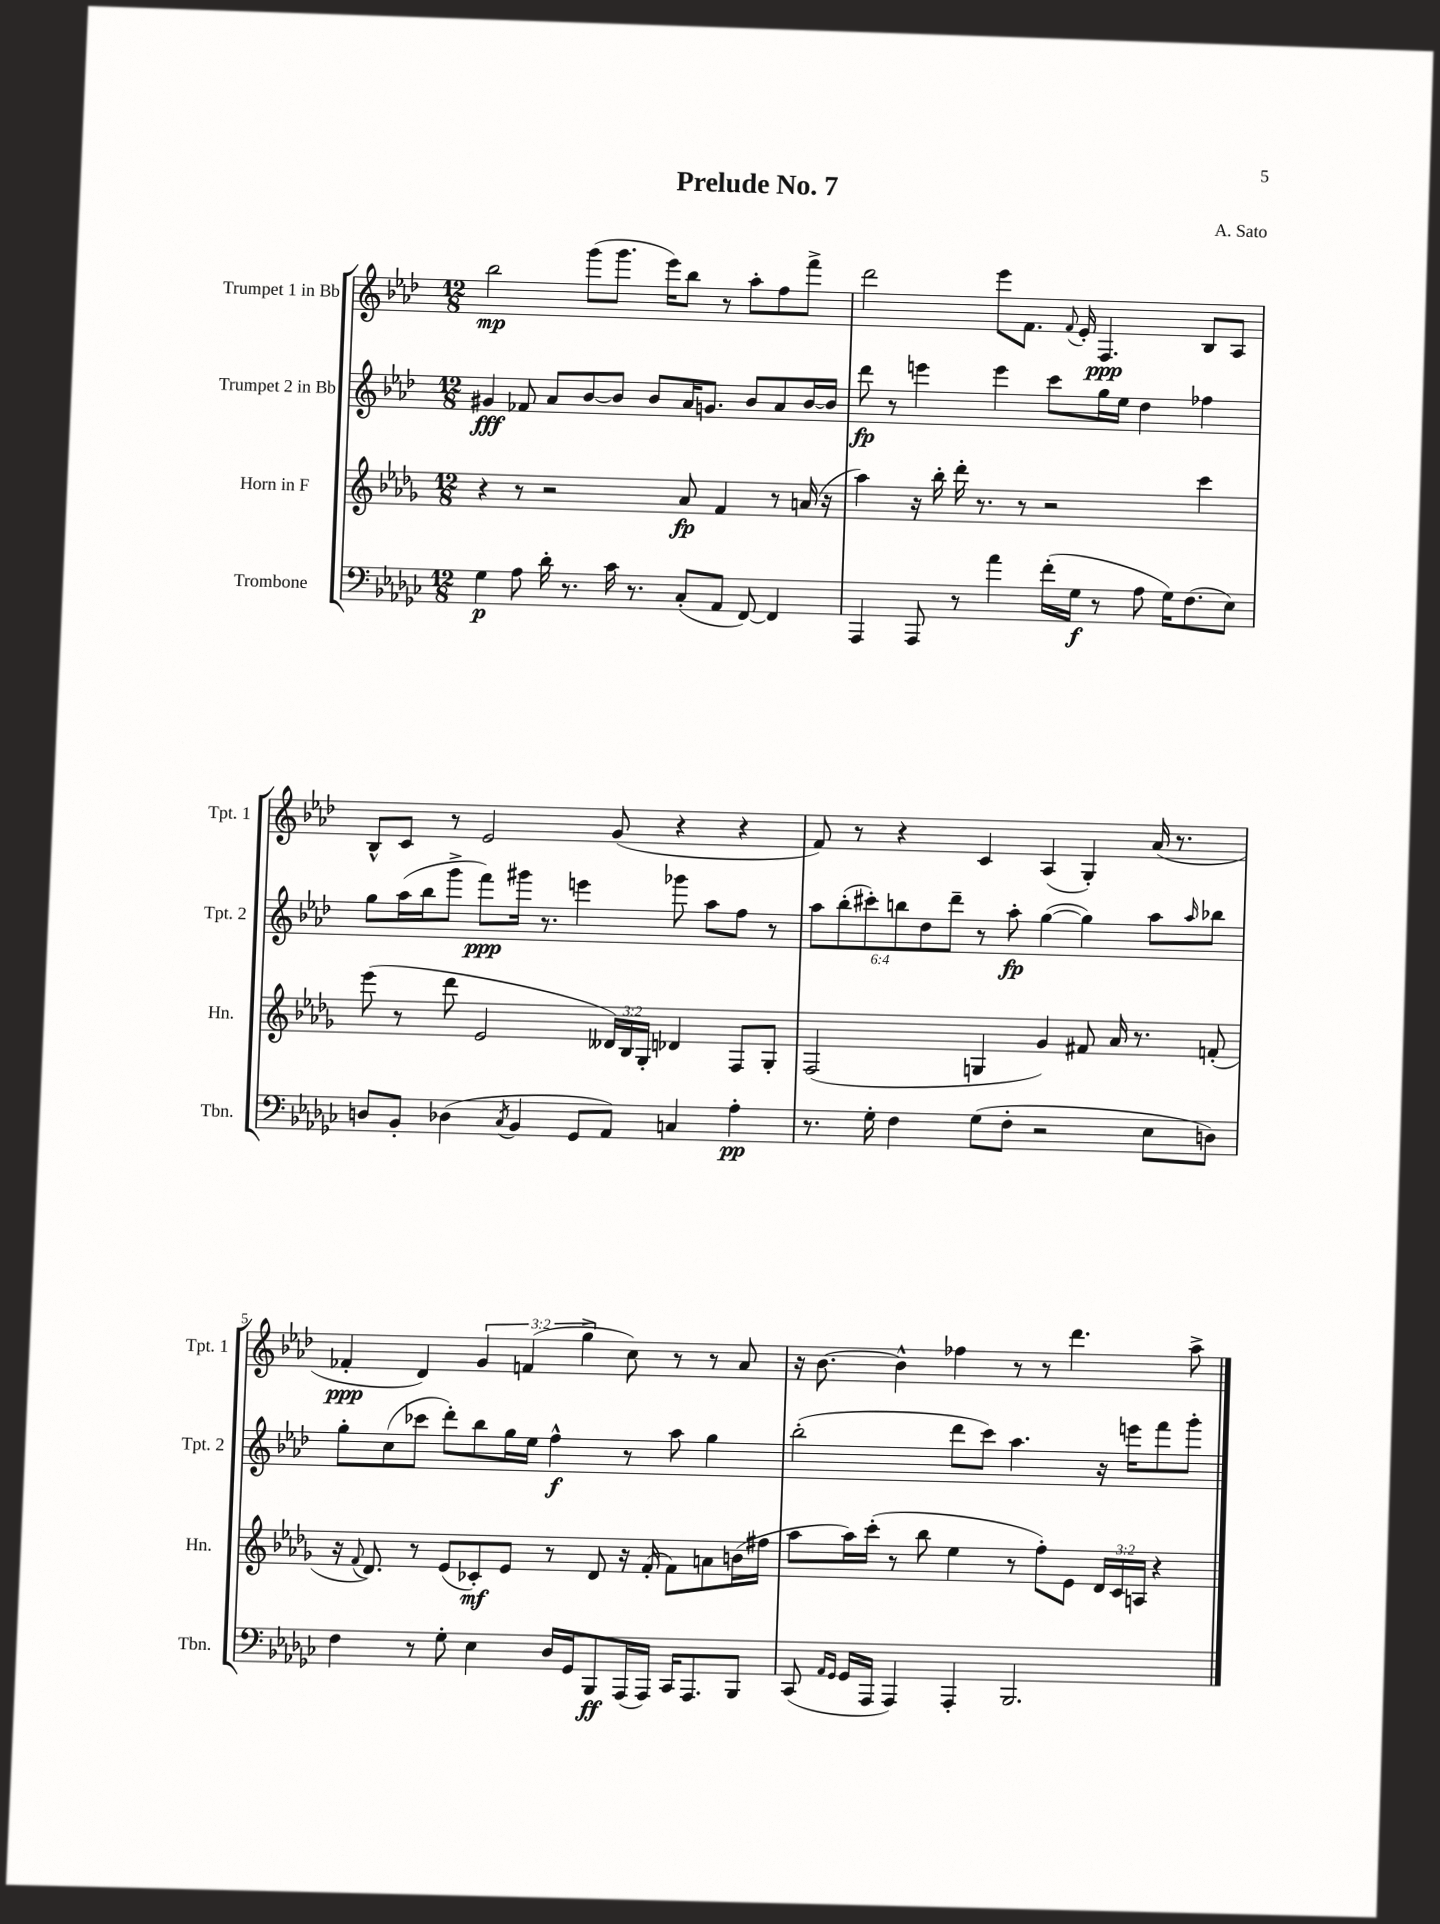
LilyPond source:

\header { title = "Prelude No. 7" composer = "A. Sato" }
<<
\new StaffGroup <<
\new Staff = "s0" \with { instrumentName = "Trumpet 1 in Bb" shortInstrumentName = "Tpt. 1" } {
    \clef treble \key aes \major \numericTimeSignature \time 12/8 \override Staff.TupletNumber.text = #tuplet-number::calc-fraction-text
    bes''2\mp g'''8( g'''8. ees'''16) bes''8 r8 aes''8-. f''8 f'''8-> |
    des'''2 ees'''8 f'8. \appoggiatura { f'8 } ees'16-. f4.\ppp bes8 aes8 |
    bes8-^ c'8 r8 ees'2 g'8( r4 r4 |
    f'8) r8 r4 c'4 aes4( g4-.) aes'16( r8. |
    fes'4-.\ppp des'4) \tuplet 3/2 { g'4 f'4( g''4-> } c''8) r8 r8 aes'8 |
    r16 bes'8.~ bes'4-^ fes''4 r8 r8 des'''4. aes''8-> \bar "|." |
}
\new Staff = "s1" \with { instrumentName = "Trumpet 2 in Bb" shortInstrumentName = "Tpt. 2" } {
    \clef treble \key aes \major \numericTimeSignature \time 12/8 \override Staff.TupletNumber.text = #tuplet-number::calc-fraction-text
    gis'4\fff fes'8 aes'8 bes'8~ bes'8 bes'8 aes'16 g'8. bes'8 aes'8 bes'16~ bes'16 |
    des'''8\fp r8 e'''4 e'''4 c'''8 g''16 ees''16 des''4 fes''4 |
    g''8 aes''16( bes''16 g'''8-> f'''8\ppp) gis'''16 r8. e'''4 ges'''8 aes''8 f''8 r8 |
    \tuplet 6/4 { aes''8 bes''8-.( cis'''8-.) b''8 des''8 des'''8-- } r8 aes''8-.\fp g''4~( g''4) aes''8 \grace { aes''16 } bes''8 |
    g''8-. c''8( ces'''8 des'''8-.) bes''8 g''16 ees''16 f''4-^\f r8 aes''8 g''4 |
    bes''2-.( des'''8 c'''8) aes''4. r16 e'''16 f'''8 g'''8-. \bar "|." |
}
\new Staff = "s2" \with { instrumentName = "Horn in F" shortInstrumentName = "Hn." } {
    \clef treble \key des \major \numericTimeSignature \time 12/8 \override Staff.TupletNumber.text = #tuplet-number::calc-fraction-text
    r4 r8 r2 aes'8\fp f'4 r8 a'16( r16 |
    aes''4) r16 bes''16-. des'''16-. r8. r8 r2 c'''4 |
    ees'''8( r8 des'''8 ees'2 \tuplet 3/2 { deses'16) bes16 ges16-. } des'4 f8 ges8-. |
    f2( g4 ges'4) fis'8 aes'16 r8. f'8-.( |
    r16 \appoggiatura { f'8 } des'8.) r8 ees'8( ces'8-.\mf) ees'8 r8 des'8 r16 f'16-.( f'8) a'8 b'16( fis''16 |
    aes''8 aes''16) c'''16-.( r8 bes''8 ees''4 r8 f''8-.) ees'8 \tuplet 3/2 { des'16 c'16 a16 } r4 \bar "|." |
}
\new Staff = "s3" \with { instrumentName = "Trombone" shortInstrumentName = "Tbn." } {
    \clef bass \key ges \major \numericTimeSignature \time 12/8
    ges4\p aes8 des'16-. r8. ces'16 r8. ces8-.( aes,8 f,8~) f,4 |
    aes,,4 aes,,8 r8 aes'4 f'16-.( ges16\f r8 aes8 ges16) f8.( ees8) |
    d8 bes,8-. des4( \acciaccatura { ces8 } bes,4 ges,8 aes,8) c4 aes4-.\pp |
    r8. ges16-. f4 ges8( f8-. r2 ees8 d8) |
    f4 r8 ges8-. ees4 des16 ges,16 bes,,8\ff aes,,16( aes,,16) ces,16 aes,,8. bes,,8 |
    ces,8( \grace { aes,16 ges,16 } ges,16 aes,,16 aes,,4) aes,,4-. bes,,2. \bar "|." |
}
>>
>>
\layout { \context { \Score \override BarNumber.break-visibility = ##(#f #t #t) barNumberVisibility = #(every-nth-bar-number-visible 5) } }
